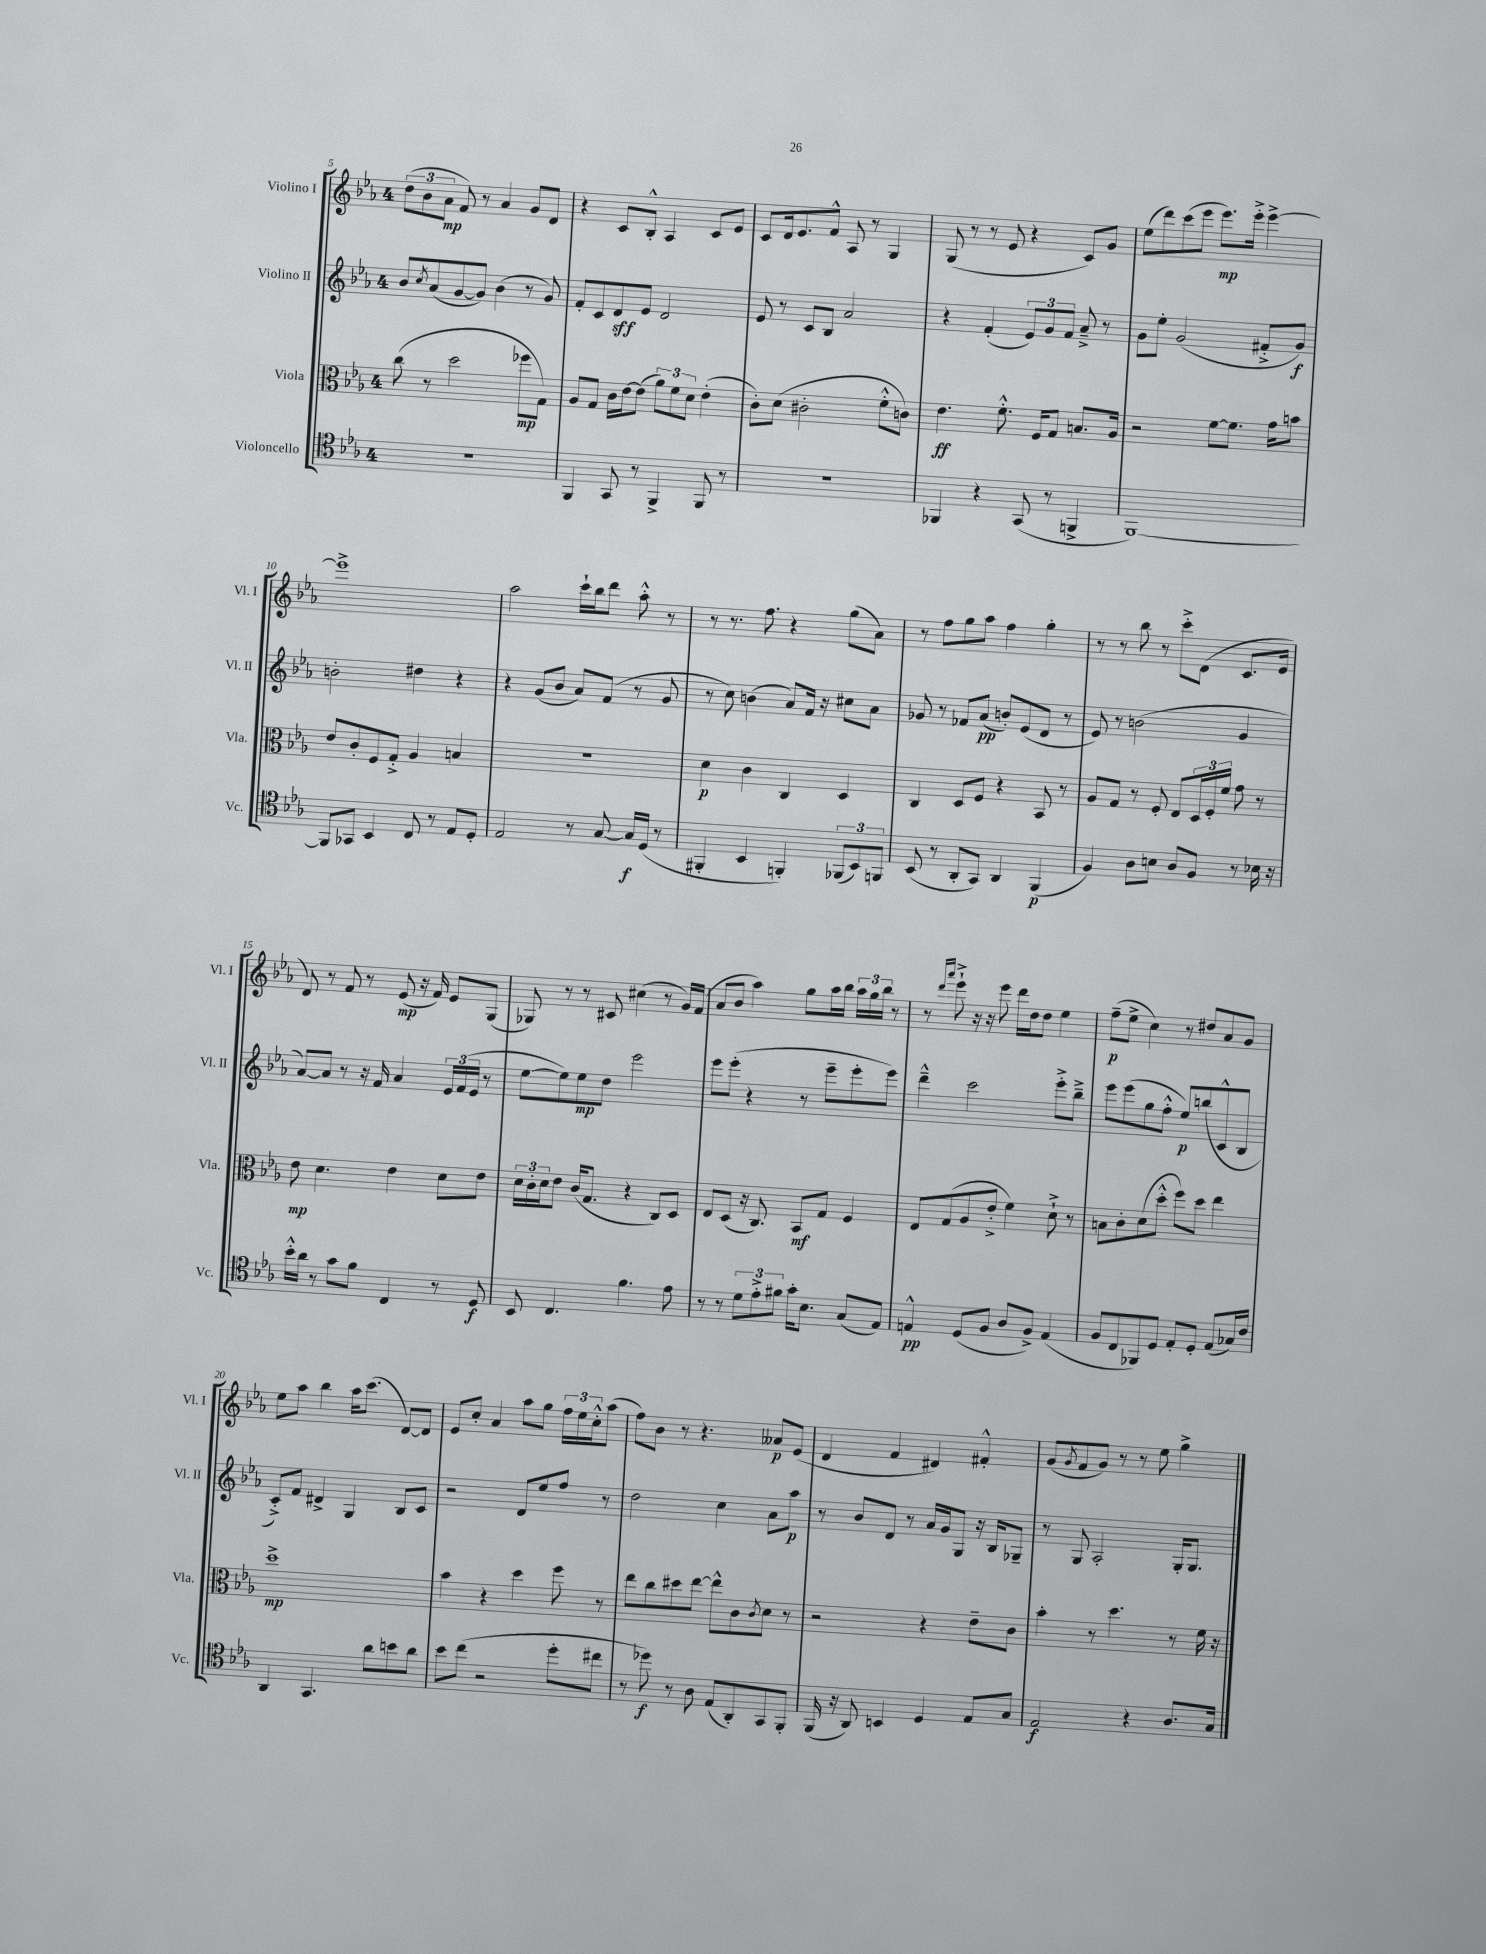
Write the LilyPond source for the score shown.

<<
\new StaffGroup <<
\new Staff = "s0" \with { instrumentName = "Violino I" shortInstrumentName = "Vl. I" } {
    \clef treble \key ees \major \once \override Staff.TimeSignature.style = #'single-digit \time 4/4
    \tuplet 3/2 { d''8( bes'8 aes'8\mp } f'8) r8 aes'4 g'8 d'8 |
    r4 c'8 bes8-.-^ aes4 c'8 ees'8 |
    c'8 d'16 ees'8. f'8-^ aes8 r8 g4 |
    g8( r8 r8 ees'8 r4 c'8) g'8 |
    ees''8( d'''8) c'''8( ees'''8 ees'''8.\mp) ees'''16-.-> ees'''4~-> |
    ees'''1-> |
    aes''2 c'''16-! bes''16 d'''8 aes''8-.-^ r8 |
    r8 r8. f''8. r4 g''8( aes'8) |
    r8 f''8 g''8 aes''8 f''4 g''4-. |
    r8 r8 bes''8 r8 c'''8-.-> d'8( c'8. ees'16 |
    d'8) r8 f'8 r8 ees'8\mp( r16 f'16) ees'8 g8( |
    ges8) r8 r8 cis'8 cis''4( r8 g'16) f'16( |
    aes'8 bes'8 aes''4) g''8 aes''16 bes''16 \tuplet 3/2 { aes''16 g''16 bes''16 } r8 |
    r8 \grace { d'''16 aes'''16 } ees'''8-!-> r16 r16 ees'''8 d'''16 d''16 d''8 ees''4 |
    f''8--\p( ees''8-> c''4) r8 dis''8 aes'8 g'8 |
    ees''8 aes''8 bes''4 aes''16 c'''8.( d'8~) d'8 |
    ees'8 c''8-. aes'4 aes''8 g''8 \tuplet 3/2 { f''16 ees''16 c''16-.-^ } aes''8( |
    f''8) bes'8 r8 r4. aeses'8\p ees'8( |
    d'4 f'4 dis'4) fis'4-.-^ |
    g'8( \acciaccatura { g'8 } f'8 g'8) r8 r8 ees''8 g''4-> \bar "|." |
}
\new Staff = "s1" \with { instrumentName = "Violino II" shortInstrumentName = "Vl. II" } {
    \clef treble \key ees \major \once \override Staff.TimeSignature.style = #'single-digit \time 4/4
    bes'8 \acciaccatura { c''8 } aes'8( g'8~ g'8) bes'4( r8 g'8) |
    f'8-. c'8 d'8\sff ees'8 d'2 |
    ees'8 r8 c'8 bes8 aes'2 |
    r4 f'4-.( \tuplet 3/2 { ees'8) g'8 f'8 } aes'8---> r8 |
    g'8 ees''8-. g'2( fis'8-.-> g'8\f) |
    b'2-. dis''4 r4 |
    r4 g'8( bes'8 aes'8) f'8( r8 g'8 |
    r8 c''8) b'4( aes'8) f'16 r16 cis''8 aes'8 |
    ges'8 r8 fes'8 aes'8\pp( b'8-.) ees'8( d'8 r8 |
    ees'8) r8 b'2( g'4 |
    aes'8~) aes'8 r8 r16 f'16 aes'4 \tuplet 3/2 { ees'16 f'16( ees'16 } r8 |
    ees''8~ ees''8) ees''8\mp d''8 ees'''2 |
    ees'''8 ees'''8-.( r4 r8 ees'''8-- ees'''8-. ees'''8) |
    d'''4---^ c'''2 ees'''8-.-> bes''8---> |
    ees'''8 ees'''8( g''8 f''8-.-^ ees''8\p) b''8( c'8-^ bes8 |
    c'8-.->) f'8 dis'4-> g4 bes8 c'8 |
    r2 d'8 ees''8 f''8 r8 |
    d''2 c''4 aes'8 aes''8\p |
    r8 bes'8 d'8 r8 aes'16 g'16 g8 r16 bes16 ges8-- |
    r8 g8 aes2-. g16-. g8. \bar "|." |
}
\new Staff = "s2" \with { instrumentName = "Viola" shortInstrumentName = "Vla." } {
    \clef alto \key ees \major \once \override Staff.TimeSignature.style = #'single-digit \time 4/4
    c''8( r8 d''2 fes''8\mp g8) |
    aes8 g8 c'16 ees'16~ ees'8( \tuplet 3/2 { aes'8) f'8 d'8 } ees'4-.( |
    c'8-.) d'8( cis'2-. f'8-.-^ c'8) |
    ees'4.\ff f'8.-.-^ f16 g8 b8. aes16 |
    r2 f'8~ f'8. g'16 b'8 |
    ees'8 c'8-. f8 g8-.-> aes4 b4 |
    R1 |
    d'4\p c'4 c4 d4 |
    c4 d8 f8 r4 bes,8 r8 |
    aes8 g8 r8 f8-. ees8 \tuplet 3/2 { d16 f16-. f'16 } g'8 r8 |
    ees'8\mp d'4. ees'4 d'8 ees'8 |
    \tuplet 3/2 { d'16 c'16-. d'16 } ees'8 c'16( g8. r4 c8) d8 |
    ees8 d8( r16 c8.) bes,8\mf g8 f4 |
    ees8 g8( aes8 ees'8-.-> f'4) d'8-!-> r8 |
    b8 c'8-. d'8( d''8-.-^ f''8) d''8 ees''4 |
    d''1->\mp |
    bes'4 r4 d''4 f''8 r8 |
    ees''8 c''8 dis''8 ees''8~ ees''8-^ c'8 \acciaccatura { c'8 } d'8 r8 |
    r2 r4 ees'8-- c'8 |
    bes'4-. r8 d''4. r8 f'16 r16 \bar "|." |
}
\new Staff = "s3" \with { instrumentName = "Violoncello" shortInstrumentName = "Vc." } {
    \clef tenor \key ees \major \once \override Staff.TimeSignature.style = #'single-digit \time 4/4
    r1 |
    f,4 g,8 r8 f,4-> f,8 r8 |
    r1 |
    fes,4 r4 g,8( r8 f,4-> |
    f,1~) |
    f,8 ges,8 bes,4 c8 r8 ees8 d8-. |
    ees2 r8 g8~ g16\f d16( r8 |
    fis,4-. bes,4 f,4-.) \tuplet 3/2 { fes,8( bes,8) f,8 } |
    bes,8( r8 aes,8-. g,8) aes,4 f,4\p( |
    f4) aes8 b8 aes8 f8 r8 bes16 r16 |
    bes'16-.-^ aes'16 r8 g'8 f'8 c4 r8 d8\f |
    bes,8 c4. f'4. ees'8 |
    r8 r8 \tuplet 3/2 { d'8 ees'8-.-> fis'8 } g'16-. bes8. g8( ees8) |
    e4-^\pp d8( f8 aes8 f8->) e4( |
    f8 c8 fes,8) d8 ees8-. d8-. ees8( ges16) c'16 |
    aes,4 g,4. aes'8 b'8 aes'8 |
    bes'8 c''8( r2 d''8-. cis''8 |
    r8 des''8\f) r8 aes8 ees8( aes,8-.) g,8 f,8-. |
    f,16( r16 aes,8) b,4 d4 ees8 g8 |
    ees2\f r4 aes8. g16 \bar "|." |
}
>>
>>
\layout { \context { \Score currentBarNumber = #5 } }
